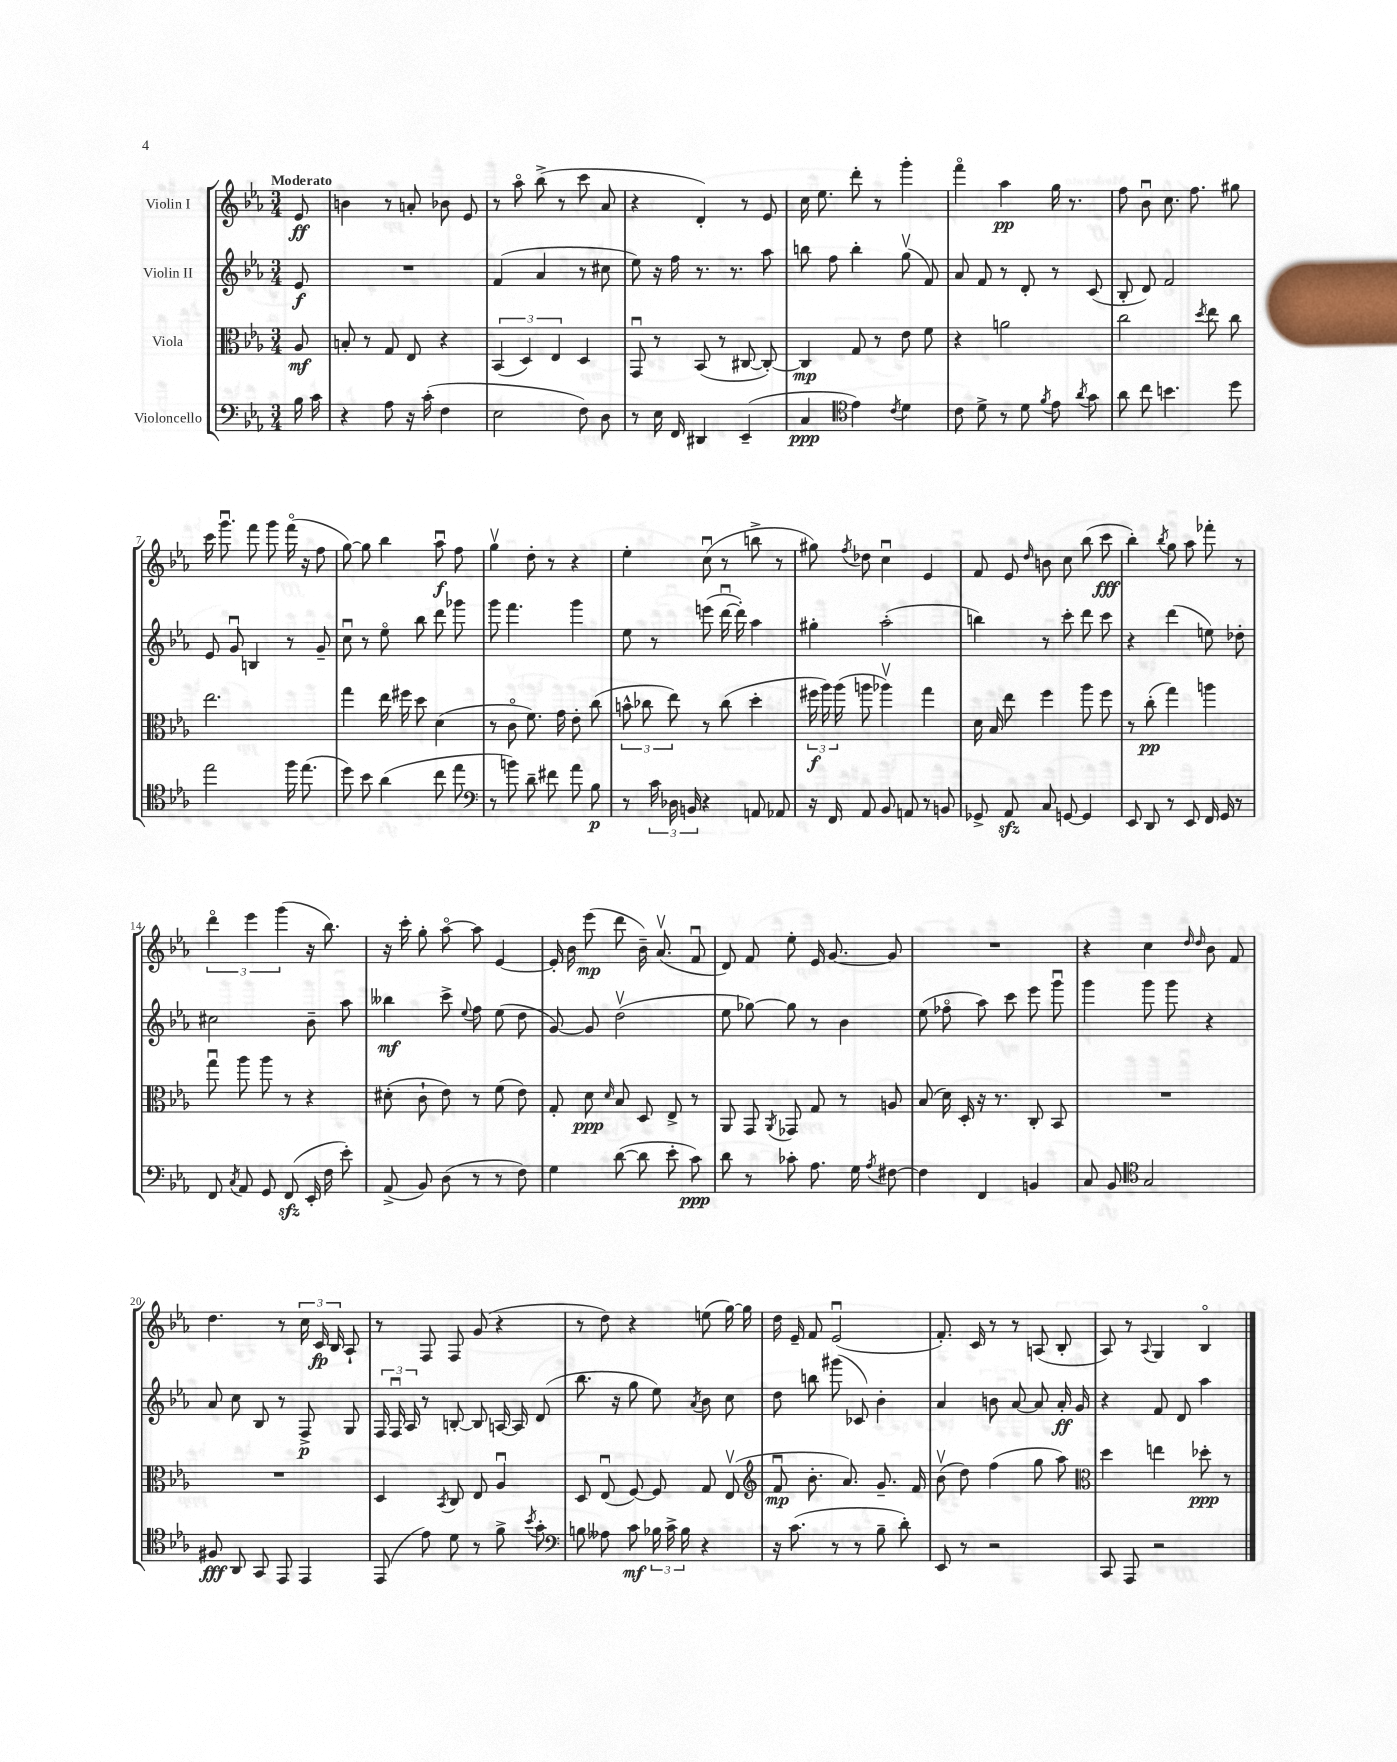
<<
\new StaffGroup <<
\new Staff = "s0" \with { instrumentName = "Violin I" } {
    \clef treble \key ees \major \numericTimeSignature \time 3/4 \partial 8 \tempo "Moderato"
    \autoBeamOff ees'8\ff |
    b'4 r8 a'8-. bes'8 ees'8 |
    r8 aes''8\flageolet bes''8->( r8 c'''8 aes'8 |
    r4 d'4-.) r8 ees'8 |
    c''16 ees''8. d'''8-. r8 g'''4-. |
    f'''4\flageolet aes''4\pp g''16 r8. |
    f''8 bes'8\downbow c''8. f''8. gis''8 |
    c'''16 g'''8.\downbow f'''8 g'''8 f'''16\flageolet( r16 f''8 |
    g''8~) g''8 bes''4 aes''8\downbow\f f''8 |
    g''4\upbow d''8-. r8 r4 |
    ees''4-. c''8\downbow( r8 b''8-> r8 |
    gis''8) \acciaccatura { f''8 } des''8 c''4\downbow ees'4 |
    f'8 ees'8 \grace { d''16 } b'8 c''8 bes''8( c'''8\fff |
    bes''4-.) \acciaccatura { bes''8 } g''8 aes''8 fes'''8-. r8 |
    \tuplet 3/2 { d'''4\flageolet ees'''4 g'''4( } r16 bes''8.) |
    r16 c'''16-. g''8-. aes''8~\flageolet aes''8 ees'4~ |
    ees'16-. bes'16 ees'''8\mp( d'''8 bes'16--) aes'8.\upbow( f'8\downbow |
    d'8) f'8 ees''8-. ees'16 g'8.~ g'8 |
    R2. |
    r4 c''4 \grace { d''16 d''16 } bes'8 f'8 |
    d''4. r8 \tuplet 3/2 { c''16 c'16\fp bes16 } aes8-! |
    r8 f8 f8 g'8( r4 |
    r8 d''8) r4 e''8( g''16~) g''16 |
    d''16 ees'16-- f'8 ees'2\downbow( |
    f'8.-.) c'16 r8 r8 a8( bes8-. |
    aes8) r8 \appoggiatura { aes8 } g4 bes4\flageolet \bar "|." |
}
\new Staff = "s1" \with { instrumentName = "Violin II" } {
    \clef treble \key ees \major \numericTimeSignature \time 3/4 \partial 8
    \autoBeamOff ees'8\f |
    R2. |
    f'4( aes'4 r8 cis''8 |
    ees''8) r16 f''16 r8. r8. aes''8 |
    b''8 f''8 b''4-. g''8\upbow( f'8) |
    aes'8 f'8 r8 d'8-. r8 c'8( |
    bes8-. d'8) f'2 |
    ees'8 g'8\downbow b4 r8 g'8-- |
    c''8\downbow r8 ees''8\flageolet bes''8 d'''8 ges'''8 |
    g'''8 f'''4. g'''4 |
    ees''8 r8 e'''8( d'''16~\downbow d'''16-.) aes''4 |
    gis''4-. aes''2-.( |
    b''4) r8 c'''8-. d'''8 c'''8 |
    r4 d'''4( e''8) des''8-. |
    cis''2 bes'8-- aes''8 |
    beses''4\mf c'''8-> \appoggiatura { ees''8 } f''8 ees''8( d''8 |
    g'8~) g'8 d''2\upbow( |
    ees''8 ges''8~) ges''8 r8 bes'4 |
    ees''8( fes''8\flageolet aes''8) c'''8 ees'''8 g'''8\downbow |
    g'''4 g'''8 g'''8 r4 |
    aes'8 c''8 bes8 r8 f8->\p g8 |
    \tuplet 3/2 { f16 f16\downbow aes16 } r8 b8~-. b8 a16~ a16 d'8( |
    bes''8. r16 g''8 ees''8) \acciaccatura { aes'8 } bes'8 c''8 |
    d''8 b''8 gis'''8( ces'8) bes'4-. |
    aes'4 b'8 aes'8~ aes'8 aes'16-.\ff g'16 |
    r4 f'8 d'8 aes''4 \bar "|." |
}
\new Staff = "s2" \with { instrumentName = "Viola" } {
    \clef alto \key ees \major \numericTimeSignature \time 3/4 \partial 8
    \autoBeamOff aes8\mf |
    b8-. r8 g8 ees8 r4 |
    \tuplet 3/2 { bes,4( d4) ees4 } d4 |
    g,8\downbow r8 bes,8( r8 cis8~ cis8~-.) |
    cis4\mp g8 r8 ees'8 f'8 |
    r4 a'2 |
    c''2 \acciaccatura { d''8 } ees''8 c''8 |
    ees''2. |
    g''4 ees''16 fis''16 d''8 d'4( |
    r8 c'8\flageolet f'8.) g'16 ees'8-. c''8( |
    \tuplet 3/2 { b'8-^ ces''8 ees''8) } r8 ces''8( d''4-. |
    \tuplet 3/2 { fis''16\f aes''16) aes''16( } a''8 aes''4\upbow) g''4 |
    d'16 bes16 ees''8 f''4 aes''8 f''8 |
    r8 c''8-.\pp( g''4) a''4 |
    g''8\downbow aes''8 aes''8 r8 r4 |
    dis'8-.( c'8-! ees'8) r8 f'8( ees'8) |
    g8-. d'8\ppp \grace { d'16 } bes8 d8 ees8-> r8 |
    aes,8 g,8 \acciaccatura { aes,8 } ges,8 g8 r8 a8 |
    bes8( d'16) d16-. r16 r8. c8-. bes,8 |
    R2. |
    R2. |
    d4 \acciaccatura { bes,8 } c8 ees8 aes4\downbow |
    d8 ees8\downbow( f8~) f8 g8 ees8\upbow( |
    \clef treble f'8\downbow\mp bes'8.-. aes'8.) g'8.-- f'16 |
    bes'8\upbow( d''8) f''4( g''8 aes''8) |
    \clef alto d''4 e''4 des''8-.\ppp r8 \bar "|." |
}
\new Staff = "s3" \with { instrumentName = "Violoncello" } {
    \clef bass \key ees \major \numericTimeSignature \time 3/4 \partial 8
    \autoBeamOff bes16 c'16 |
    r4 aes8 r16 c'16-.( f4 |
    ees2 f8) d8 |
    r8 ees16 f,16 dis,4 ees,4--( |
    c4\ppp \clef tenor ees'4) \acciaccatura { c'8 } d'4 |
    c'8 d'8-> r8 d'8 \acciaccatura { f'8 } ees'8 \acciaccatura { aes'8 } g'8 |
    aes'8 c''8 b'4. d''8 |
    ees''2 f''16 ees''8.( |
    d''8) bes'8 aes'4( c''8 ees''8 |
    \clef bass r8 b'8) d'8-- fis'8 aes'8 bes8\p |
    r8 \tuplet 3/2 { c'16 des16 b,16 } r4 a,8 aes,8 |
    r16 f,16 aes,8 bes,8 a,8 r8 b,8 |
    ges,8-> aes,8\sfz c8 g,8~ g,4 |
    ees,8 d,8 r8 ees,8 f,16 g,16 r8 |
    f,8 \acciaccatura { c8 } aes,8 g,8 f,8\sfz( ees,16-. f16 ees'8-.) |
    aes,8->( bes,8) d8( r8 r8 f8) |
    g4 d'8~( d'8 ees'8-. c'8\ppp) |
    d'8 r8 ces'8-. aes8. g16 \acciaccatura { aes8 } fis8~ |
    fis4 f,4 b,4 |
    c8 bes,8 \clef tenor g2 |
    fis8\fff aes,8 g,8 ees,8 ees,4 |
    ees,8( ees'8) d'8 r8 f'8-> \acciaccatura { bes'8 } g'8-. |
    \clef bass b8 aeses8 c'8\mf \tuplet 3/2 { bes16 c'16-> bes16 } r4 |
    r16 c'8.( r8 r8 bes8-- d'8-.) |
    ees,8 r8 r2 |
    c,8 aes,,8 r2 \bar "|." |
}
>>
>>
